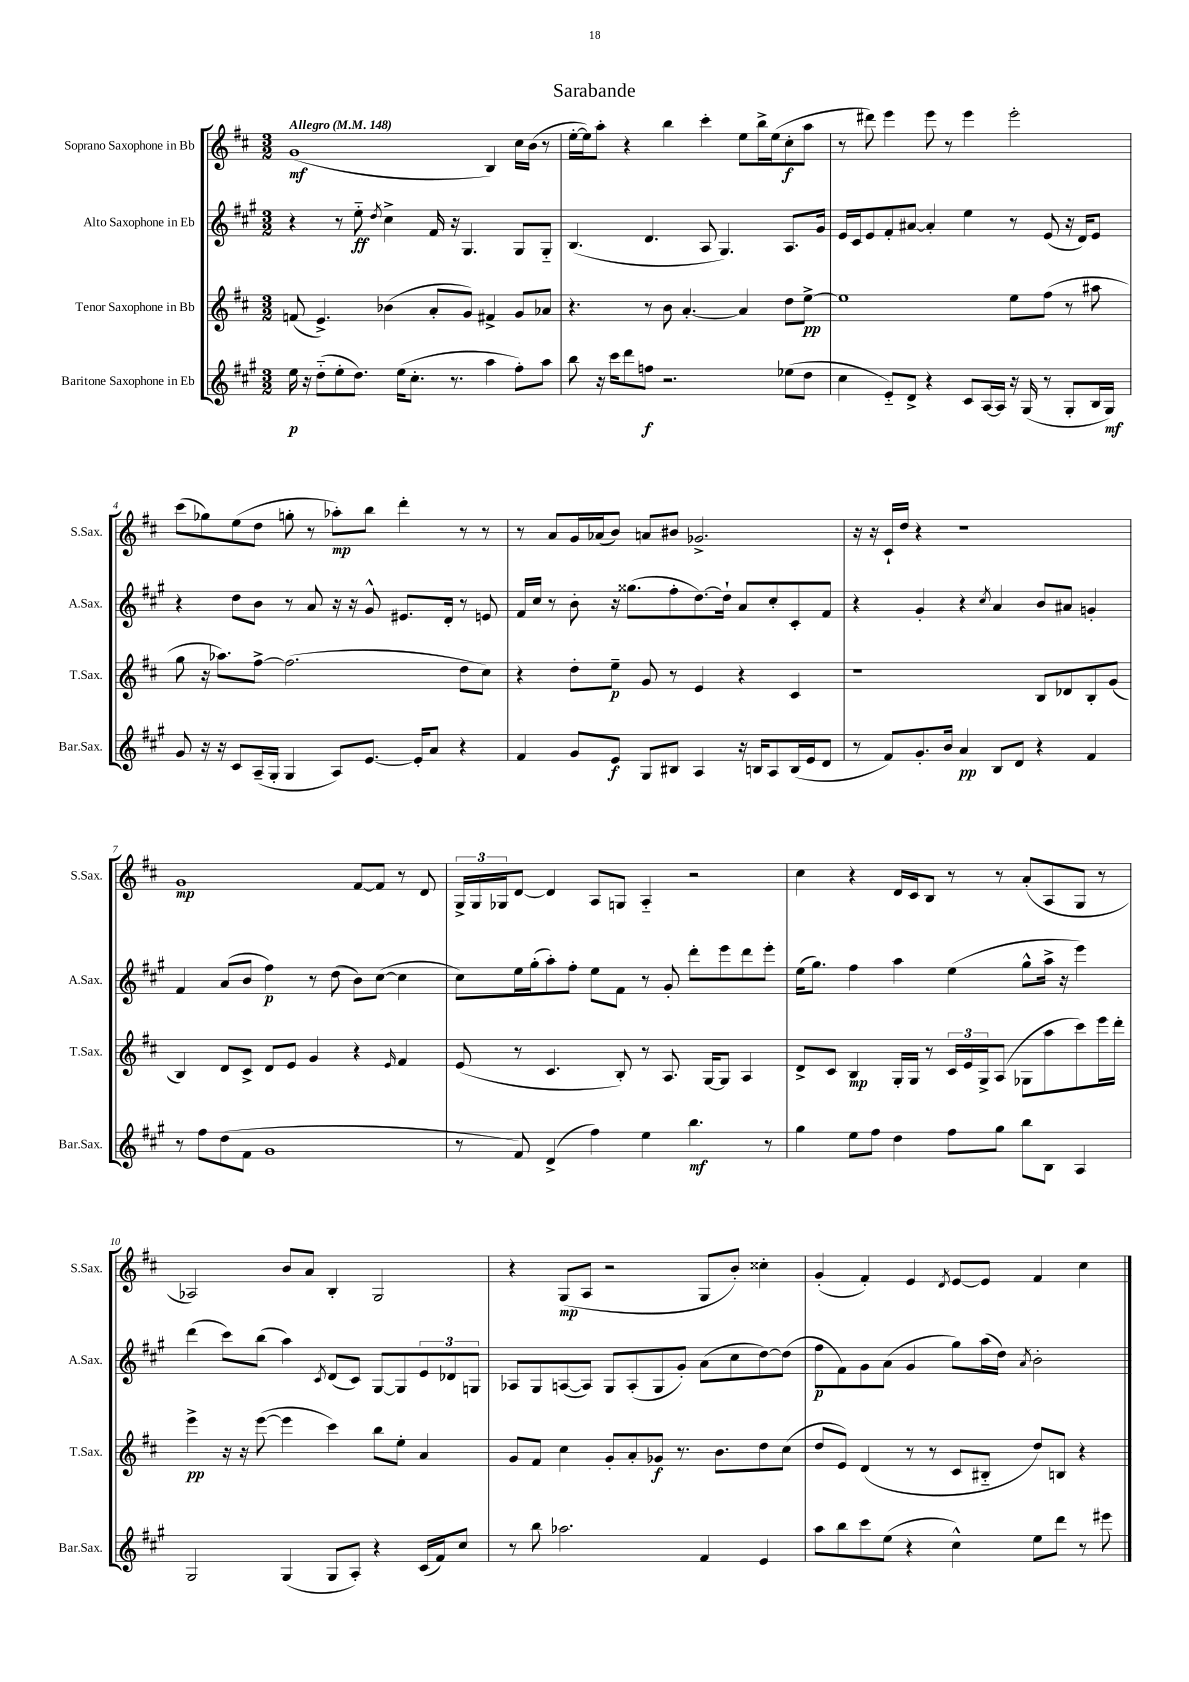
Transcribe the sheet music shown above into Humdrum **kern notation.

**kern	**kern	**kern	**kern
*staff4	*staff3	*staff2	*staff1
*clefG2	*clefG2	*clefG2	*clefG2
*k[f#c#g#]	*k[f#c#]	*k[f#c#g#]	*k[f#c#]
*M3/2	*M3/2	*M3/2	*M3/2
*MM148	*MM148	*MM148	*MM148
16ee	(8f	4r	(1g
16r	.	.	.
(8dd'~	4.e^)	.	.
8ee'	.	8r	.
8.dd)	.	8ee'~	.
.	.	8qdd	.
.	(4b-	4cc#^	.
(16ee	.	.	.
8.cc#'	.	.	.
.	8a'	16f#	.
8.r	.	16r	.
.	8g)	4.G#	.
4aa	4f#^	.	4B)
8ff#')	8g	8G#	16cc#
.	.	.	(16b
8aa	8a-	8G#'~	8r
=	=	=	=
8bb	4.r	(4.B	[16ee'
.	.	.	16ee])
16r	.	.	8aa'
16ccc#	.	.	.
8ddd	.	.	4r
8ff	8r	4.d	.
2.r	8b	.	4bb
.	[4.a'	.	.
.	.	8A	4ccc#'
.	.	4.G#)	.
.	4a]	.	8ee
.	.	.	16bb^
.	.	.	(16ee
(8ee-	8dd	8.A	8cc#'
8dd	[8ee^	.	8aa
.	.	16g#	.
=	=	=	=
4cc#	1ee]	16e	8r
.	.	16c#	.
.	.	8e	8ddd#)
8e'~)	.	8f#'	4eee
8d^	.	[8a#	.
4r	.	4a#']	8eee
.	.	.	8r
8c#	.	4ee	4eee
[16A	.	.	.
16A]	.	.	.
16r	8ee	8r	2eee'
(16G#	.	.	.
8r	(8ff#	(8e	.
8G#'	8r	16r	.
.	.	16d)	.
16B	8aa#	8e	.
16G#)	.	.	.
=	=	=	=
8g#	8gg	4r	(8ccc#
16r	16r	.	8gg-)
16r	8.aa-)	.	.
8c#	.	8dd	(8ee
(16A~	[8ff#^	8b	8dd
16G#'	.	.	.
4G#	(2.ff#]	8r	8gg'
.	.	8a	8r
8A)	.	16r	8aa-')
.	.	16r	.
[8.e	.	8g#^^	8bb
.	.	8.e#	4ddd'
16e']	.	.	.
8a	.	.	.
.	.	16d'	.
4r	8dd	8r	8r
.	8cc#)	8e	8r
=	=	=	=
4f#	4r	16f#	8r
.	.	16cc#	.
.	.	8r	8a
8g#	8dd'	8b'	16g
.	.	.	(16a-
8e	8ee~	16r	8b)
.	.	(8.gg##	.
8G#	8g	.	8a
8B#	8r	8ff#'	8b#
4A	4e	[8.dd)	2.g-^
.	.	16dd`]	.
16r	4r	8a	.
16B	.	.	.
8A	.	8cc#'	.
(16B	4c#	8c#'	.
16e	.	.	.
8d	.	8f#	.
=	=	=	=
8r	1r	4r	16r
.	.	.	16r
8f#)	.	.	16c#`
.	.	.	16dd
8.g#'	.	4g#'	4r
16b	.	.	.
4a	.	4r	1r
.	.	8qcc#	.
8B	.	4a	.
8d	.	.	.
4r	8B	8b	.
.	8d-	8a#	.
4f#	8B'	4g'	.
.	(8g	.	.
=	=	=	=
8r	4B)	4f#	1g
8ff#	.	.	.
(8dd	8d	(8a	.
8f#	8c#^	8b	.
1g#	8d	4ff#)	.
.	8e	.	.
.	4g	8r	.
.	.	(8dd	.
.	4r	8b)	[8f#
.	.	([8cc#	8f#]
.	16qqe	.	.
.	4f#	4cc#]	8r
.	.	.	8d
=	=	=	=
8r	(8e	8cc#)	24G^
.	.	.	24G
.	.	.	24G-
8f#)	8r	16ee	[8d
.	.	(16gg#'	.
(4d^	4.c#	8aa')	4d]
.	.	8ff#'	.
4ff#)	.	8ee	8A
.	8B')	8f#	8G
4ee	8r	8r	4A'~
.	8.A	8g#'	.
4.bb	.	8ddd'	2r
.	[16G	.	.
.	8G]	8eee	.
.	4A	8ddd	.
8r	.	8eee'	.
=	=	=	=
4gg#	8d^	(16ee	4cc#
.	.	8.gg#)	.
.	8c#	.	.
8ee	4B	4ff#	4r
8ff#	.	.	.
4dd	16G'	4aa	16d
.	16G	.	16c#
.	8r	.	8B
8ff#	24c#	(4ee	8r
.	24e	.	.
.	24G^	.	.
8gg#	(8A	.	8r
8bb	8G-	8gg#^^	(8a'
8B	8aa	16aa^	8A
.	.	16r	.
4A	8ccc#)	4eee)	8G
.	16eee	.	8r
.	16ddd'	.	.
=	=	=	=
2G#	4eee^	(4ddd	2A-)
.	16r	8ccc#)	.
.	16r	.	.
.	([8eee	(8bb	.
(4G#	4eee]	4aa)	8b
.	.	.	8a
.	.	8qc#	.
8G#	4ccc#)	(8d	4B'
8A')	.	8c#)	.
4r	8bb	[8G#	2G
.	8ee'	8G#]	.
(16c#	4a	12e	.
16f#)	.	.	.
.	.	12d-	.
8cc#	.	.	.
.	.	12G	.
=	=	=	=
8r	8g	8A-	4r
8bb	8f#	8G#	.
2.aa-	4cc#	([8A	(8G
.	.	8A])	8A
.	8g'	8G#	2r
.	8a'	(8A'	.
.	8g-	8G#	.
.	8.r	8g#')	.
4f#	.	(8a	8G
.	8.b	.	.
.	.	8cc#	8b')
4e	8dd	[8dd)	4cc##'
.	(8cc#	(8dd]	.
=	=	=	=
8aa	8dd	8ff#	(4g'
8bb	8e)	8f#)	.
8ccc#	(4d	8g#	4f#')
(8ee	.	(8a	.
4r	8r	4g#	4e
.	8r	.	.
.	.	.	8qd
4cc#^^)	8c#	8gg#)	[8e
.	8B#'~	(16aa	8e]
.	.	16dd)	.
.	.	8qa	.
8ee	8dd)	2b'	4f#
8ddd	8B	.	.
8r	4r	.	4cc#
8eee#	.	.	.
==	==	==	==
*-	*-	*-	*-
